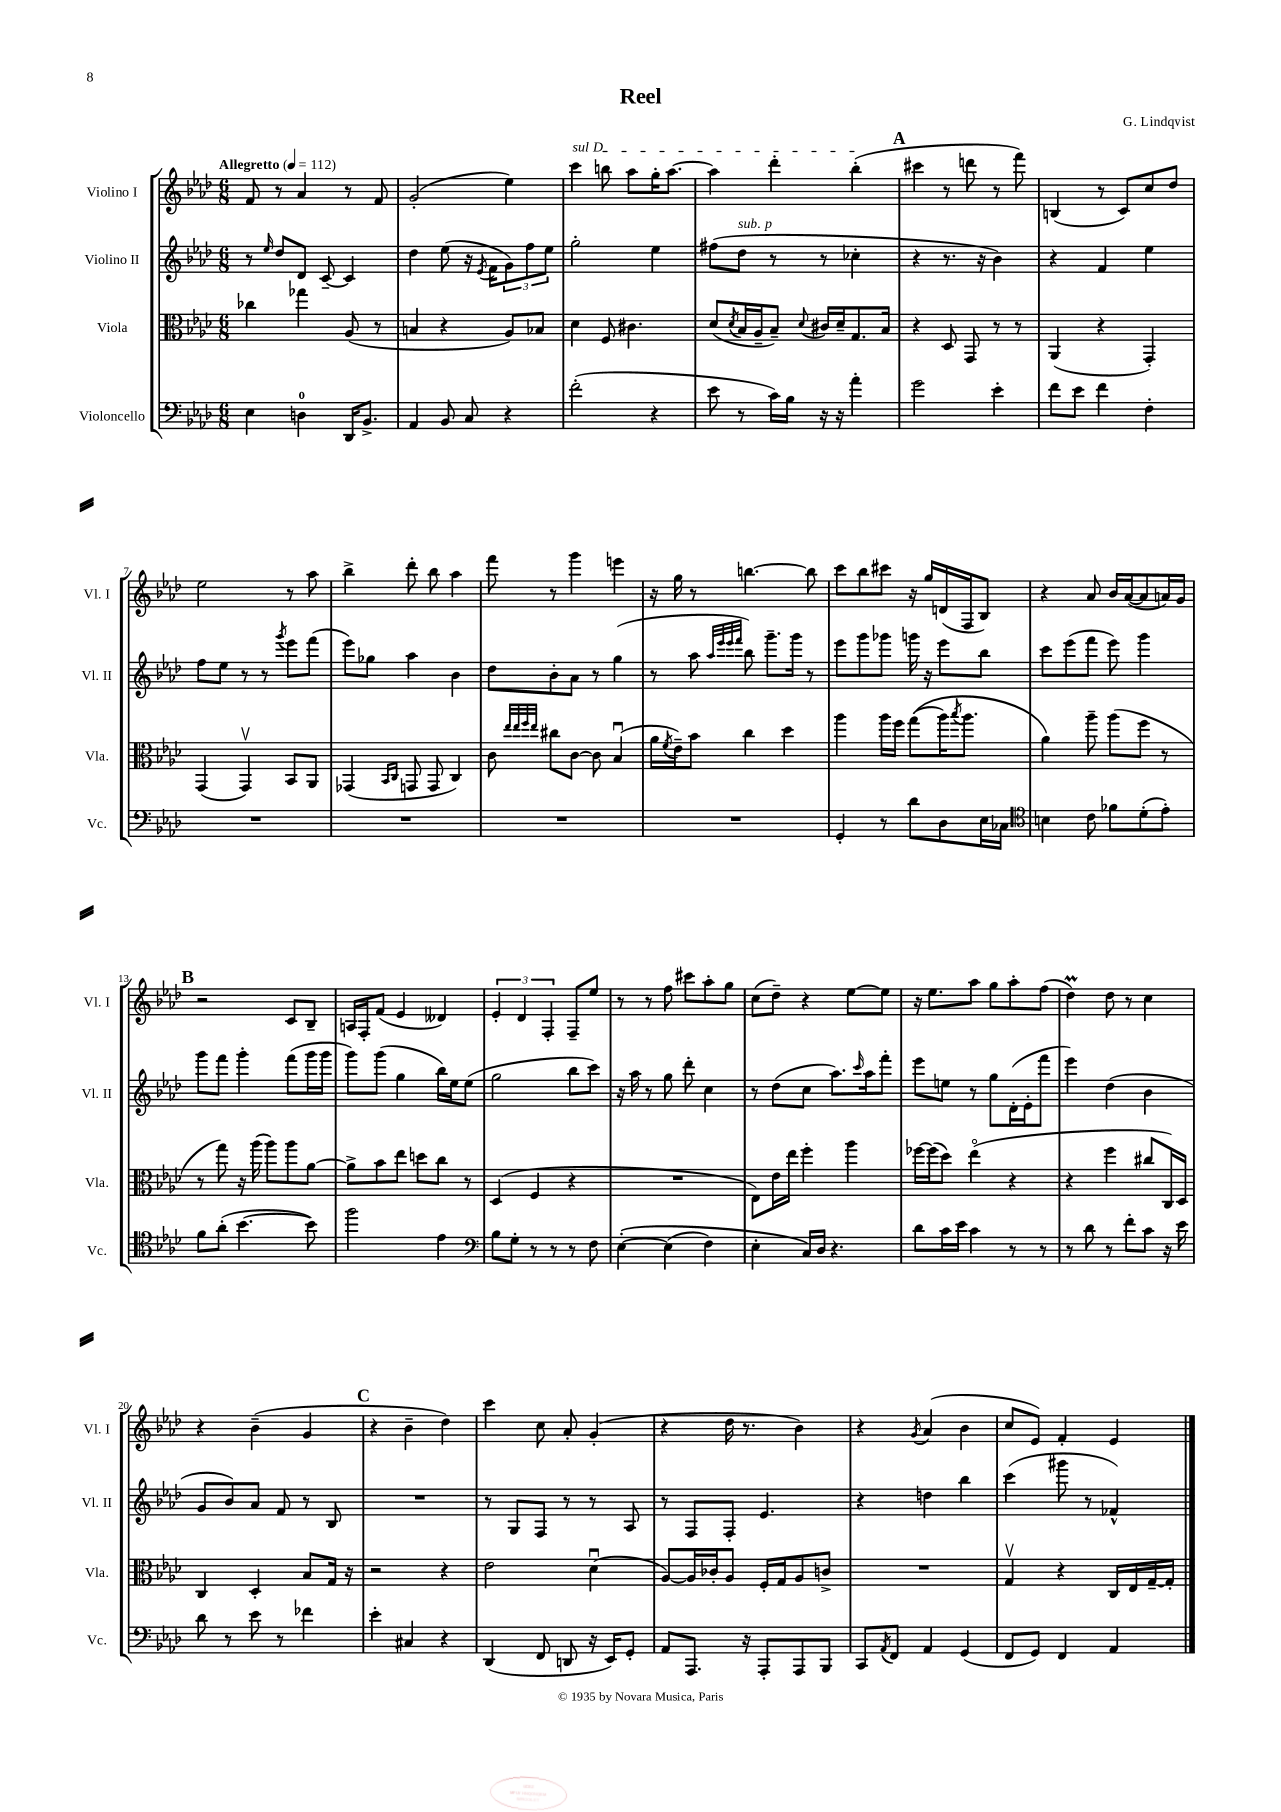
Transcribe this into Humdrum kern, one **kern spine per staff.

**kern	**kern	**kern	**kern
*staff4	*staff3	*staff2	*staff1
*clefF4	*clefC3	*clefG2	*clefG2
*k[b-e-a-d-]	*k[b-e-a-d-]	*k[b-e-a-d-]	*k[b-e-a-d-]
*M6/8	*M6/8	*M6/8	*M6/8
*MM112	*MM112	*MM112	*MM112
4E-	4cc-	8r	8f
.	.	16qqee-	.
.	.	8dd-	8r
4D	4gg-	8d-	4a-
.	.	[8c~	.
16DD-	(8A-	4c]	8r
8.BB-^	.	.	.
.	8r	.	8f
=	=	=	=
4AA-	4B	4dd-	(2g'
8BB-	4r	(8ee-	.
8C	.	16r	.
.	.	8qe-	.
.	.	16f	.
4r	8A-)	12g)	4ee-)
.	.	12ff	.
.	8B-	.	.
.	.	12ee-	.
=	=	=	=
(2f'	4d-	2gg'	4ccc
.	8F	.	8bb
.	4.c#	.	8aa-
4r	.	4ee-	16gg'
.	.	.	[8.aa-
=	=	=	=
8e-	(8d-	(8ff#	4aa-]
.	8qd-	.	.
8r	16B-	8dd-	.
.	16A-~	.	.
16c)	8B-~)	8r	4ddd-'
16B-	.	.	.
.	8qqd-	.	.
16r	16c#	8r	.
16r	16d-~	.	.
4a-'	8.G	4cc-'	(4bb-'
.	16B-	.	.
=	=	=	=
2g	4r	4r	4ccc#
.	8D-	8.r	8r
.	8GG	.	8ddd
.	.	16r	.
4e-'	8r	4b-)	8r
.	8r	.	8fff)
=	=	=	=
8f	(4AA-	4r	(4B
8e-	.	.	.
4f	4r	4f	8r
.	.	.	8c)
4F'	4GG')	4ee-	8cc
.	.	.	8dd-
=	=	=	=
2.r	(4GG	8ff	2ee-
.	.	8ee-	.
.	4GGv)	8r	.
.	.	8r	.
.	.	8qggg	.
.	8BB-	8eee-	8r
.	8AA-	(8fff	8aa-
=	=	=	=
2.r	(4GG-	8eee-)	4bb-^
.	.	8gg-	.
.	16qqBB-	.	.
.	16qqC	.	.
.	8GG	4aa-	8ddd-'
.	8GG	.	8bb-
.	4C)	4b-	4aa-
=	=	=	=
2.r	8c	8dd-	8fff
.	32qqee-	.	.
.	32qqee-	.	.
.	32qqff	.	.
.	32qqee-	.	.
.	8cc#	8b-'	8r
.	[8c	8a-	4ggg
.	8c]	8r	.
.	(4B-u	(4gg	4eee
=	=	=	=
2.r	16a-	8r	16r
.	8qf	.	.
.	16e-~)	.	16gg
.	8b-	8aa-	8r
.	.	32qqaa-	.
.	.	32qqeee-	.
.	.	32qqeee-	.
.	.	32qqfff	.
.	4cc	8bb-)	[4.bb
.	.	8.ggg~	.
.	4dd-	.	.
.	.	16ggg	.
.	.	8r	8bb]
=	=	=	=
4GG'	4aa-	8eee-	8ccc
.	.	8ggg	8bb-
8r	16aa-	8ggg-	8ccc#
.	16ff	.	.
8d-	&((8gg	16ggg	16r
.	.	16r	16gg
8D-	16aa-)	8eee-	(16d
.	8qbb-	.	.
.	8.aa-	.	16F
16E-	.	8bb-	8B-)
16C-	.	.	.
=	=	=	=
*clefC4	*	*	*
4B	4a-&)	8ccc	4r
.	.	(8eee-	.
8c	8aa-~	8fff	8a-
8f-	(8aa-	8eee-)	16b-
.	.	.	([16a-
(8d-'	8ff	4ggg	8a-]
8e-')	8r	.	16a)
.	.	.	16g
=	=	=	=
8f	8r	8ggg	2r
(8a-'	8gg)	8fff	.
[4.b-	16r	4ggg'	.
.	(16aa-	.	.
.	8aa-)	.	.
.	8aa-	(8fff	8c
8b-])	[8a-	16ggg	8B-~
.	.	16ggg	.
=	=	=	=
2ff	8a-^]	8ggg)	16A
.	.	.	16F'
.	8b-	(8ggg	(8f
.	8ee-	4gg	4e-
.	8dd	.	.
4e-	8cc	16bb-)	4d--)
.	.	16ee-	.
.	8r	(8ee-	.
=	=	=	=
*clefF4	*	*	*
8B-	(4D-	2gg	6e-'
8G'	.	.	.
.	.	.	6d-
8r	4F	.	.
.	.	.	6F'
8r	.	.	.
8r	4r	8bb-	8F~
8F	.	8ccc)	8ee-
=	=	=	=
&([4E-'	2.r	16r	8r
.	.	16aa-	.
.	.	8r	8r
(4E-]	.	8gg	8ff
.	.	8ddd-'	8ccc#
4F)	.	4cc	8aa-'
.	.	.	8gg
=	=	=	=
4E-'	8E-)	8r	(8cc
.	16e-	(8dd-	8dd-~)
.	16ee-	.	.
16C&)	4ff'	8cc	4r
16D-	.	.	.
4.r	.	8.aa-)	.
.	4aa-	.	[8ee-
.	.	16qqccc	.
.	.	16aa-	.
.	.	8fff'	8ee-]
=	=	=	=
8d-	[16ff-	8eee-	16r
.	(16ff-]	.	8.ee-
16c	8dd-)	8ee	.
16e-	.	.	.
4c	(4ee-o	8r	8aa-
.	.	8gg	8gg
8r	4r	(16d-'	8aa-'
.	.	16e-'	.
8r	.	8fff	(8ff
=	=	=	=
8r	4r	4eee-)	4dd-)
8d-	.	.	.
8r	4ff	(4dd-	8dd-
8f'	.	.	8r
8c	8cc#	4b-	4cc
16r	16C)	.	.
16e-	16D-	.	.
=	=	=	=
8d-	4C	8g	4r
8r	.	8b-)	.
8e-	4D-'	8a-	(4b-~
8r	.	8f	.
4f-	8B-	8r	4g
.	16G	8B-	.
.	16r	.	.
=	=	=	=
4e-'	2r	2.r	4r
4C#	.	.	4b-~
4r	4r	.	4dd-)
=	=	=	=
(4DD-	2e-	8r	4ccc
.	.	8G	.
8FF	.	8F	8cc
8DD	.	8r	8a-'
16r	(4d-u	8r	(4g'
16EE-)	.	.	.
8GG'	.	8A-	.
=	=	=	=
8AA-	[8A-)	8r	4r
8.AAA-	16A-]	8F	.
.	16c-'	.	.
.	8A-	8F'	16dd-
16r	.	.	8.r
8AAA-'	16F'	4.e-	.
.	16G	.	.
8AAA-	8A-	.	4b-)
8BBB-	8c^	.	.
=	=	=	=
8CC	2.r	4r	4r
8qAA-	.	.	.
8FF	.	.	.
.	.	.	8qg
4AA-	.	4dd	(4a-
(4GG	.	4bb-	4b-
=	=	=	=
8FF	4Gv	(4ccc	8cc
8GG)	.	.	8e-)
4FF	4r	8ggg#	4f'
.	.	8r	.
4AA-	16C	4f-^^)	4e-
.	16E-	.	.
.	[16G~	.	.
.	16G']	.	.
==	==	==	==
*-	*-	*-	*-
